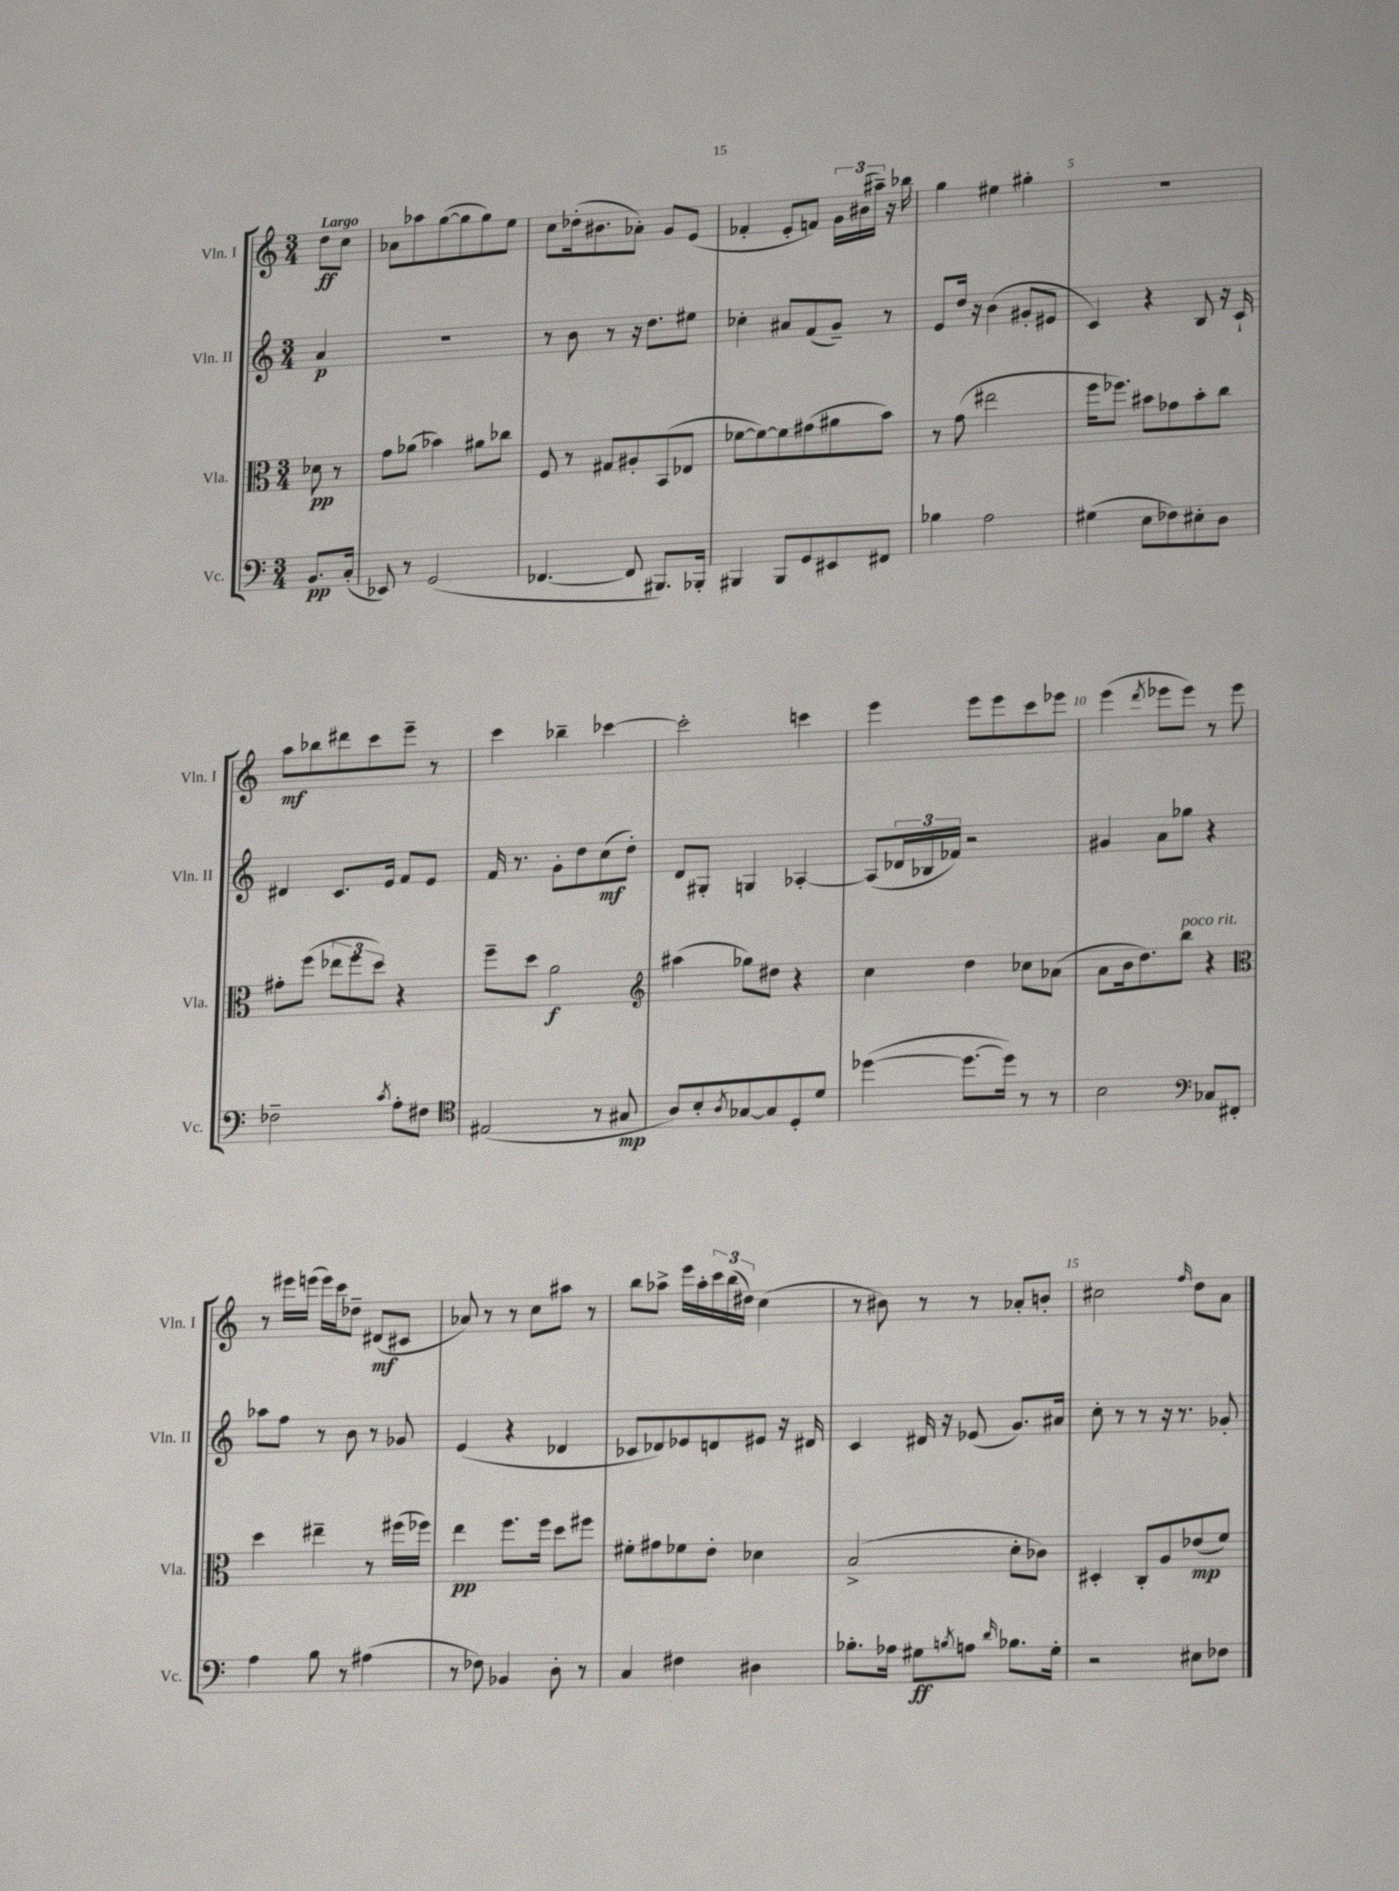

**kern	**kern	**kern	**kern
*staff4	*staff3	*staff2	*staff1
*clefF4	*clefC3	*clefG2	*clefG2
*k[]	*k[]	*k[]	*k[]
*M3/4	*M3/4	*M3/4	*M3/4
8.BB	8d-	4a	8dd
.	8r	.	8cc
(16C'	.	.	.
=	=	=	=
8EE-)	8g	2.r	8a-
8r	(8a-	.	8aa-
(2GG	4b-)	.	([8gg
.	.	.	8gg]
.	8a#	.	8gg)
.	8cc-	.	8ee
=	=	=	=
[4.FF-	8F	8r	8cc
.	8r	8b	(16dd-'
.	.	.	8.b#
.	8G#	8r	.
8FF-]	8A#'	16r	8a-')
.	.	8.dd	.
8.BBB#)	(8BB	.	8g
.	8E-	8ee#	(8e
16BBB-'	.	.	.
=	=	=	=
4BBB#	[8f-	4cc-'	4f-'
.	8f-_)	.	.
8BBB#	8f-]	8a#	8e'
8GG	(8g#	(8f	8f)
8EE#	8a#	8g~)	24g
.	.	.	(24b#
.	.	.	24aa#~)
8FF#	8b)	8r	16r
.	.	.	16bb-
=	=	=	=
4B-	8r	8e	4gg
.	(8g	16dd	.
.	.	16r	.
2A	2ee#	(4b	4ee#
.	.	8g#'	4gg#'
.	.	8e#	.
=	=	=	=
(4G#	16ff	4c)	2.r
.	8.ff-)	.	.
8E	8b#	4r	.
8F-)	8g-	.	.
8E#'	8b#'	8B	.
8D	8cc	16r	.
.	.	16c`	.
=	=	=	=
2F-~	8g#'	4d#	8aa
.	(8ff	.	8bb-
.	12ee-	8.c	8ddd#
.	12ff	.	.
.	.	.	8ccc
.	12dd)	.	.
.	.	16e	.
8qc	.	.	.
8A'	4r	8f	8eee~
8F#	.	8e	8r
=	=	=	=
*clefC4	*	*	*
(2E#	8ff~	16f	4ccc
.	.	8.r	.
.	8dd	.	.
.	2a	8g'	4bb-~
.	.	8dd	.
8r	.	(8cc	[4ccc-
8G#	.	8dd')	.
=	=	=	=
*	*clefG2	*	*
8A)	(4aa#	8d	2ccc-']
8B'	.	8G#'	.
8qA	.	.	.
[8G-	8gg-)	4G	.
8G-]	8dd#	.	.
8D'	4r	[4A-'	4ccc
8d	.	.	.
=	=	=	=
([4dd-	4cc	(8A-]	4eee
.	.	24d-	.
.	.	24B-	.
.	.	24f-)	.
8.dd-_	4dd	2r	8eee
.	.	.	8eee
16dd-])	.	.	.
8r	8cc-	.	8ccc
8r	(8a-	.	8eee-
=	=	=	=
2B	8a	4g#	(4eee
.	16b	.	.
.	8.dd)	.	.
.	.	.	8qddd
.	.	8a	8eee-
.	8bb	8gg-	8eee-)
*clefF4	*	*	*
8C-	4r	4r	8r
8FF#'	.	.	8eee-
=	=	=	=
*	*clefC3	*	*
4A	4dd	8aa-	8r
.	.	8ff	16eee#
.	.	.	(16eee
8B	4ee#~	8r	16eee)
.	.	.	16ccc
8r	.	8b	8dd-~
(4A#	8r	8r	(8d#
.	(16ff#	8g-	8c#
.	16ff-)	.	.
=	=	=	=
8r	4ee	(4e	8a-)
8F-)	.	.	8r
4BB-	8.ff	4r	8r
.	.	.	8cc
.	16ff	.	.
8D'	8dd	4d-	8aa#
8r	8ff#	.	8r
=	=	=	=
4C	8f#'	8c-	8bb
.	8g#	8d-)	8aa-^
4F#	8f-	8e-	16eee
.	.	.	16aa-'
.	8e'	8d	24ccc
.	.	.	(24bb
.	.	.	24dd#)
4D#	4d-	8e#	(4cc
.	.	16r	.
.	.	16d#	.
=	=	=	=
8.B-'	(2B^	4c	8r
.	.	.	8b#)
16A-	.	.	.
8G#	.	16d#	8r
.	.	16r	.
8qB	.	.	.
8A	.	(8e-	8r
16qqd	.	.	.
8.B-	8d'	8.g)	8a-'
.	8c-)	.	8b'
16G#'	.	16a#	.
=	=	=	=
2r	4D#'	8cc'	2cc#
.	.	8r	.
.	8C'	8r	.
.	8A	16r	.
.	.	8.r	.
.	.	.	16qqff
8E#	(8e-	.	8dd
8F-	8f)	8g-'	8a
==	==	==	==
*-	*-	*-	*-
